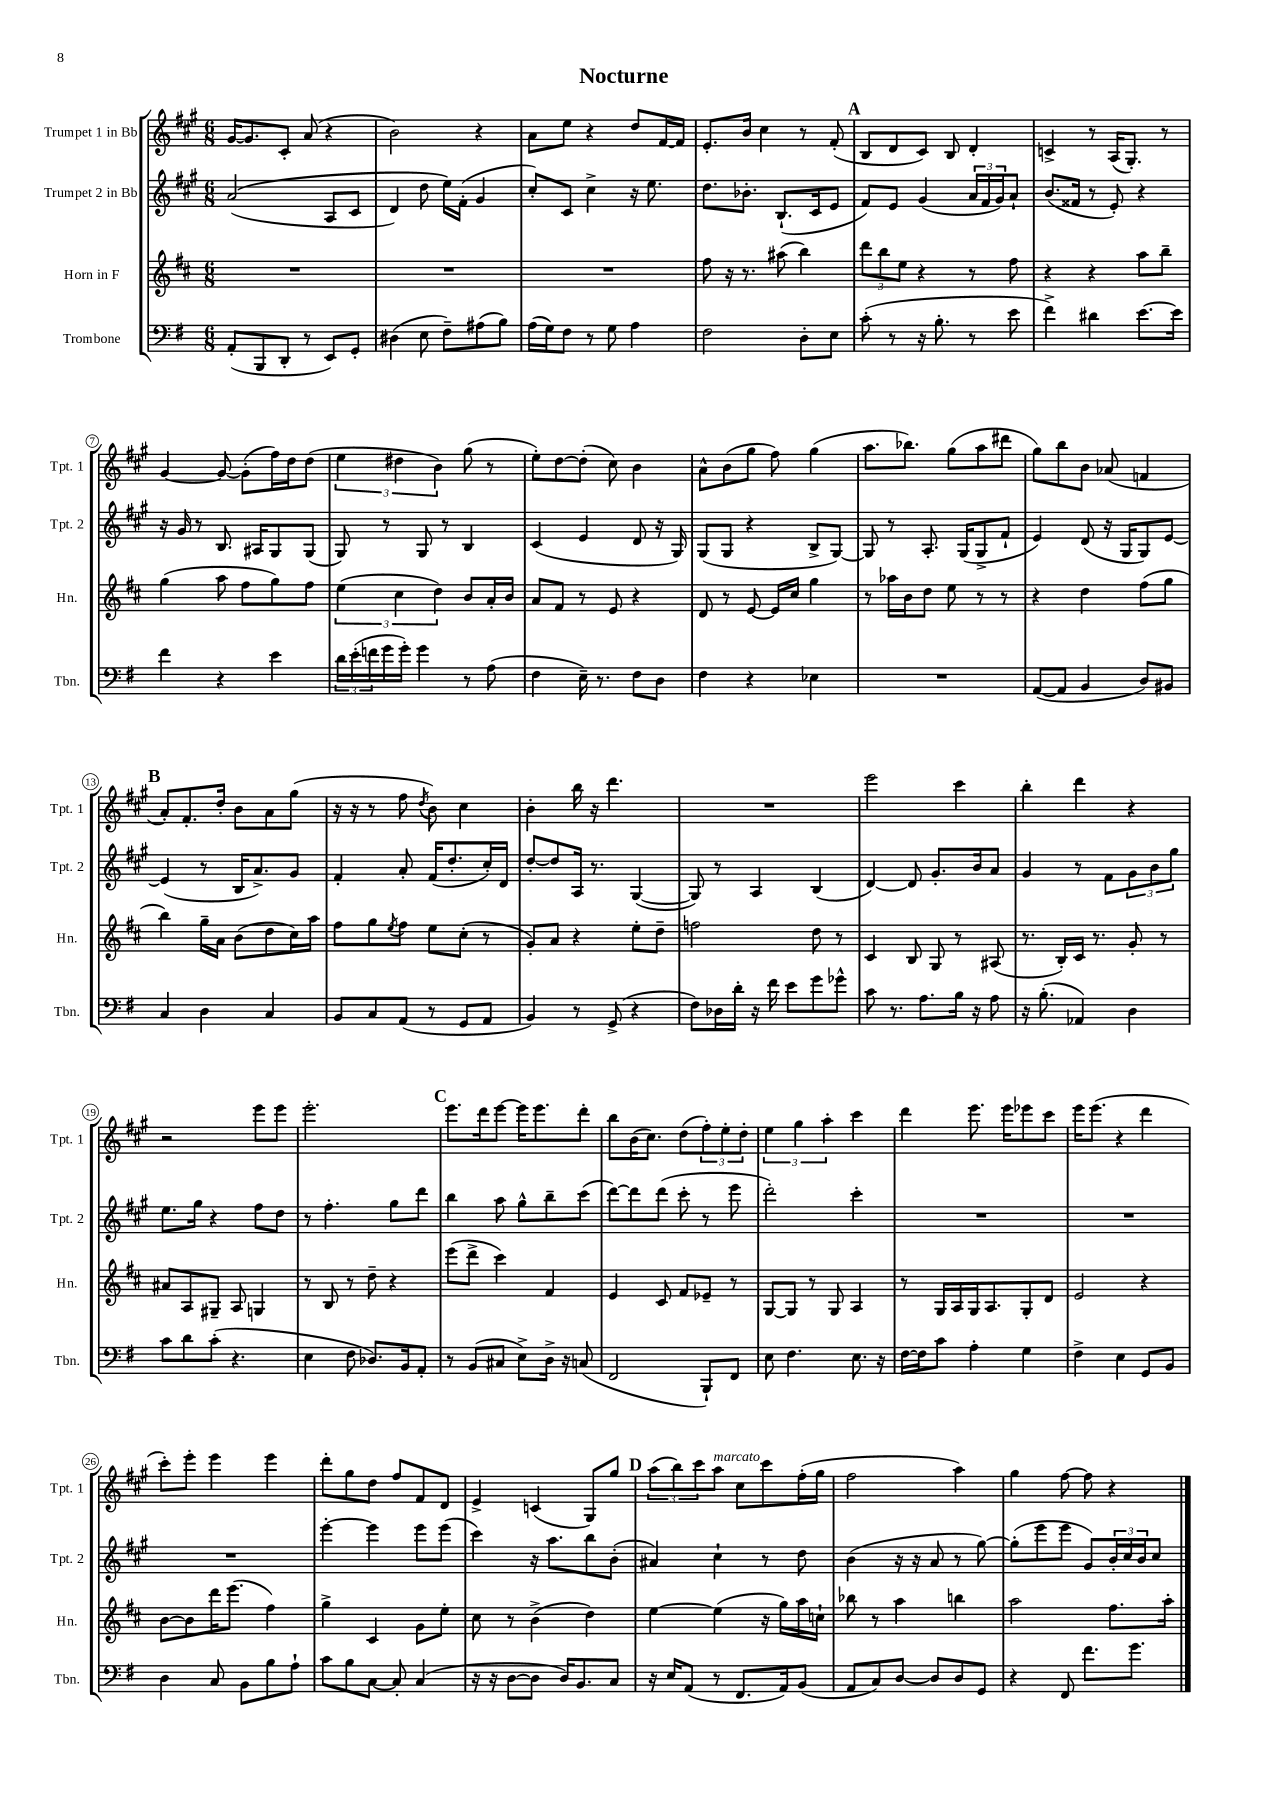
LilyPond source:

\header { title = "Nocturne" }
<<
\new StaffGroup <<
\new Staff = "s0" \with { instrumentName = "Trumpet 1 in Bb" shortInstrumentName = "Tpt. 1" } {
    \clef treble \key a \major \numericTimeSignature \time 6/8
    gis'16~ gis'8. cis'8-. a'8( r4 |
    b'2) r4 |
    a'8 e''8 r4 d''8 fis'16~ fis'16 |
    e'8.-. b'16 cis''4 r8 fis'8-.( |
    \mark \markup { \bold "A" } b8 d'8 cis'8) b8 d'4-. |
    c'4-> r8 a16( gis8.-.) r8 |
    gis'4~ gis'8~ gis'8-.( fis''16) d''16 d''8( |
    \tuplet 3/2 { e''4 dis''4 b'4) } gis''8( r8 |
    e''8-.) d''8~ d''8-.( cis''8) b'4 |
    a'8-^ b'8( gis''8 fis''8) gis''4( |
    a''8. bes''8.) gis''8( a''8 dis'''8 |
    gis''8) b''8 b'8 aes'8( f'4 |
    \mark \markup { \bold "B" } a'8-.) fis'8.-. d''16-. b'8 a'8 gis''8( |
    r16 r16 r8 fis''8 \acciaccatura { d''8 } b'8) cis''4 |
    b'4-. b''16 r16 d'''4. |
    R2. |
    e'''2 cis'''4 |
    b''4-. d'''4 r4 |
    r2 e'''8 e'''8 |
    e'''2.-. |
    \mark \markup { \bold "C" } e'''8. d'''16 e'''8~ e'''16 e'''8. d'''8-. |
    b''8 b'16( cis''8.) d''8( \tuplet 3/2 { fis''8-.) e''8-. d''8-. } |
    \tuplet 3/2 { e''4 gis''4 a''4-. } cis'''4 |
    d'''4 e'''8. e'''16 ees'''8 cis'''8 |
    e'''16 e'''8.( r4 d'''4 |
    cis'''8-.) e'''8-. e'''4 e'''4 |
    d'''8-. gis''8 d''8 fis''8 fis'8 d'8 |
    e'4-> c'4( gis8) gis''8 |
    \mark \markup { \bold "D" } \tuplet 3/2 { a''8( b''8) cis'''8 } a''8^\markup { \italic "marcato" } cis''8 cis'''8 fis''16-.( gis''16 |
    fis''2 a''4) |
    gis''4 fis''8~ fis''8 r4 \bar "|." |
}
\new Staff = "s1" \with { instrumentName = "Trumpet 2 in Bb" shortInstrumentName = "Tpt. 2" } {
    \clef treble \key a \major \numericTimeSignature \time 6/8
    a'2(\( a8 cis'8 |
    d'4) d''8 e''16\) fis'16-.( gis'4 |
    cis''8-.) cis'8 cis''4-> r16 e''8. |
    d''8. bes'8.-. b8.-!( cis'16 e'8 |
    \mark \markup { \bold "A" } fis'8) e'8 gis'4( \tuplet 3/2 { a'16 fis'16 gis'16) } a'8-! |
    b'8.( fisis'16 r8 e'8-.) r4 |
    r16 gis'16 r8 b8. ais16 gis8 gis8( |
    gis8) r8 gis8 r8 b4 |
    cis'4( e'4 d'8 r16 gis16) |
    gis8( gis8 r4 b8-> gis8~) |
    gis8 r8 a8.-. gis16( gis8-> fis'8-! |
    e'4) d'8( r16 gis16 gis8) e'8~ |
    \mark \markup { \bold "B" } e'4( r8 b16 a'8.->) gis'8 |
    fis'4-. a'8-. fis'16( d''8.-. cis''16-.) d'16 |
    d''8~-. d''8 a16 r8. gis4~( |
    gis8) r8 a4 b4( |
    d'4~) d'8 gis'8.-. b'16 a'8 |
    gis'4 r8 fis'8 \tuplet 3/2 { gis'8 b'8 gis''8 } |
    e''8. gis''16 r4 fis''8 d''8 |
    r8 fis''4.-. gis''8 d'''8 |
    \mark \markup { \bold "C" } b''4 a''8 gis''8-^ b''8-- cis'''8( |
    d'''8~) d'''8 d'''8( cis'''8-. r8 e'''8 |
    d'''2-.) cis'''4-. |
    R2. |
    R2. |
    R2. |
    e'''4~-. e'''4 e'''8 e'''8( |
    cis'''4) r16 a''8. b''8 b'8-.( |
    \mark \markup { \bold "D" } ais'4) cis''4-! r8 d''8 |
    b'4( r16 r16 a'8 r8 gis''8~) |
    gis''8-.( e'''8 e'''8 gis'8) \tuplet 3/2 { b'16-. cis''16 b'16 } cis''8 \bar "|." |
}
\new Staff = "s2" \with { instrumentName = "Horn in F" shortInstrumentName = "Hn." } {
    \clef treble \key d \major \numericTimeSignature \time 6/8
    R2. |
    R2. |
    R2. |
    fis''8 r16 r8. ais''8( b''4) |
    \mark \markup { \bold "A" } \tuplet 3/2 { d'''8 b''8 e''8 } r4 r8 fis''8 |
    r4 r4 a''8 b''8-- |
    g''4( a''8 fis''8 g''8) fis''8 |
    \tuplet 3/2 { e''4( cis''4 d''4) } b'8 a'16-. b'16 |
    a'8 fis'8 r8 e'8 r4 |
    d'8 r8 e'8~ e'16 cis''16 g''4 |
    r8 aes''16 b'16 d''8 e''8 r8 r8 |
    r4 d''4 fis''8( g''8 |
    \mark \markup { \bold "B" } b''4) g''16-- a'16 b'8( d''8 cis''16) a''16 |
    fis''8 g''8 \acciaccatura { e''8 } fis''8 e''8 cis''8-.( r8 |
    g'8-.) a'8 r4 e''8-. d''8-- |
    f''2 d''8 r8 |
    cis'4 b8 g8 r8 ais8( |
    r8. b16-.) cis'16 r8. g'8-. r8 |
    ais'8 a8 gis8-- a8 g4 |
    r8 b8 r8 d''8-- r4 |
    \mark \markup { \bold "C" } e'''8( d'''8-> cis'''4) fis'4 |
    e'4 cis'8 fis'8 ees'8-- r8 |
    g8~ g8 r8 g8 a4 |
    r8 g16 a16 g16 a8. g8-. d'8 |
    e'2 r4 |
    b'8~ b'8 d'''16 e'''8.( fis''4) |
    g''4-> cis'4 g'8 e''8-. |
    cis''8 r8 b'4->( d''4) |
    \mark \markup { \bold "D" } e''4~ e''4( r16 g''16) a''16 c''16-! |
    bes''8 r8 a''4 b''4 |
    a''2 fis''8. a''16-. \bar "|." |
}
\new Staff = "s3" \with { instrumentName = "Trombone" shortInstrumentName = "Tbn." } {
    \clef bass \key g \major \numericTimeSignature \time 6/8
    a,8-.( b,,8 d,8-. r8 e,8) g,8-. |
    dis4( e8 fis8--) ais8( b8) |
    a16( g16) fis8 r8 g8 a4 |
    fis2 d8-. e8 |
    \mark \markup { \bold "A" } c'8-.( r8 r16 b8.-. r8 e'8 |
    fis'4->) dis'4 e'8.~ e'16 |
    fis'4 r4 e'4 |
    \tuplet 3/2 { d'16 e'16-.( f'16 } g'16 g'16-.) g'4 r8 a8( |
    fis4 e16--) r8. fis8 d8 |
    fis4 r4 ees4 |
    R2. |
    a,8~( a,8 b,4 d8) bis,8 |
    \mark \markup { \bold "B" } c4 d4 c4 |
    b,8 c8 a,8( r8 g,8 a,8 |
    b,4) r8 g,8->( r4 |
    fis8) des16 d'16-. r16 fis'16 e'8 g'8 ges'8-^ |
    c'8 r8. a8. b16 r16 a8 |
    r16 b8.-.( aes,4) d4 |
    c'8 d'8 c'8-.( r4. |
    e4 fis8 des8.) b,16 a,8-. |
    \mark \markup { \bold "C" } r8 b,8( cis8 e8->) d16-> r16 c8( |
    fis,2 b,,8-!) fis,8 |
    e8 fis4. e8. r16 |
    fis16~ fis16 c'8 a4-. g4 |
    fis4-> e4 g,8 b,8 |
    d4 c8 b,8 b8 a8-! |
    c'8 b8 c8~ c8-. c4( |
    r16 r16 d8~ d8 d16) b,8. c8 |
    \mark \markup { \bold "D" } r16 e16 a,8( r8 fis,8. a,16) b,8( |
    a,8 c8) d8~ d8 d8 g,8 |
    r4 fis,8 fis'8. g'8. \bar "|." |
}
>>
>>
\layout { \context { \Score \override BarNumber.stencil = #(make-stencil-circler 0.1 0.3 ly:text-interface::print) } }
